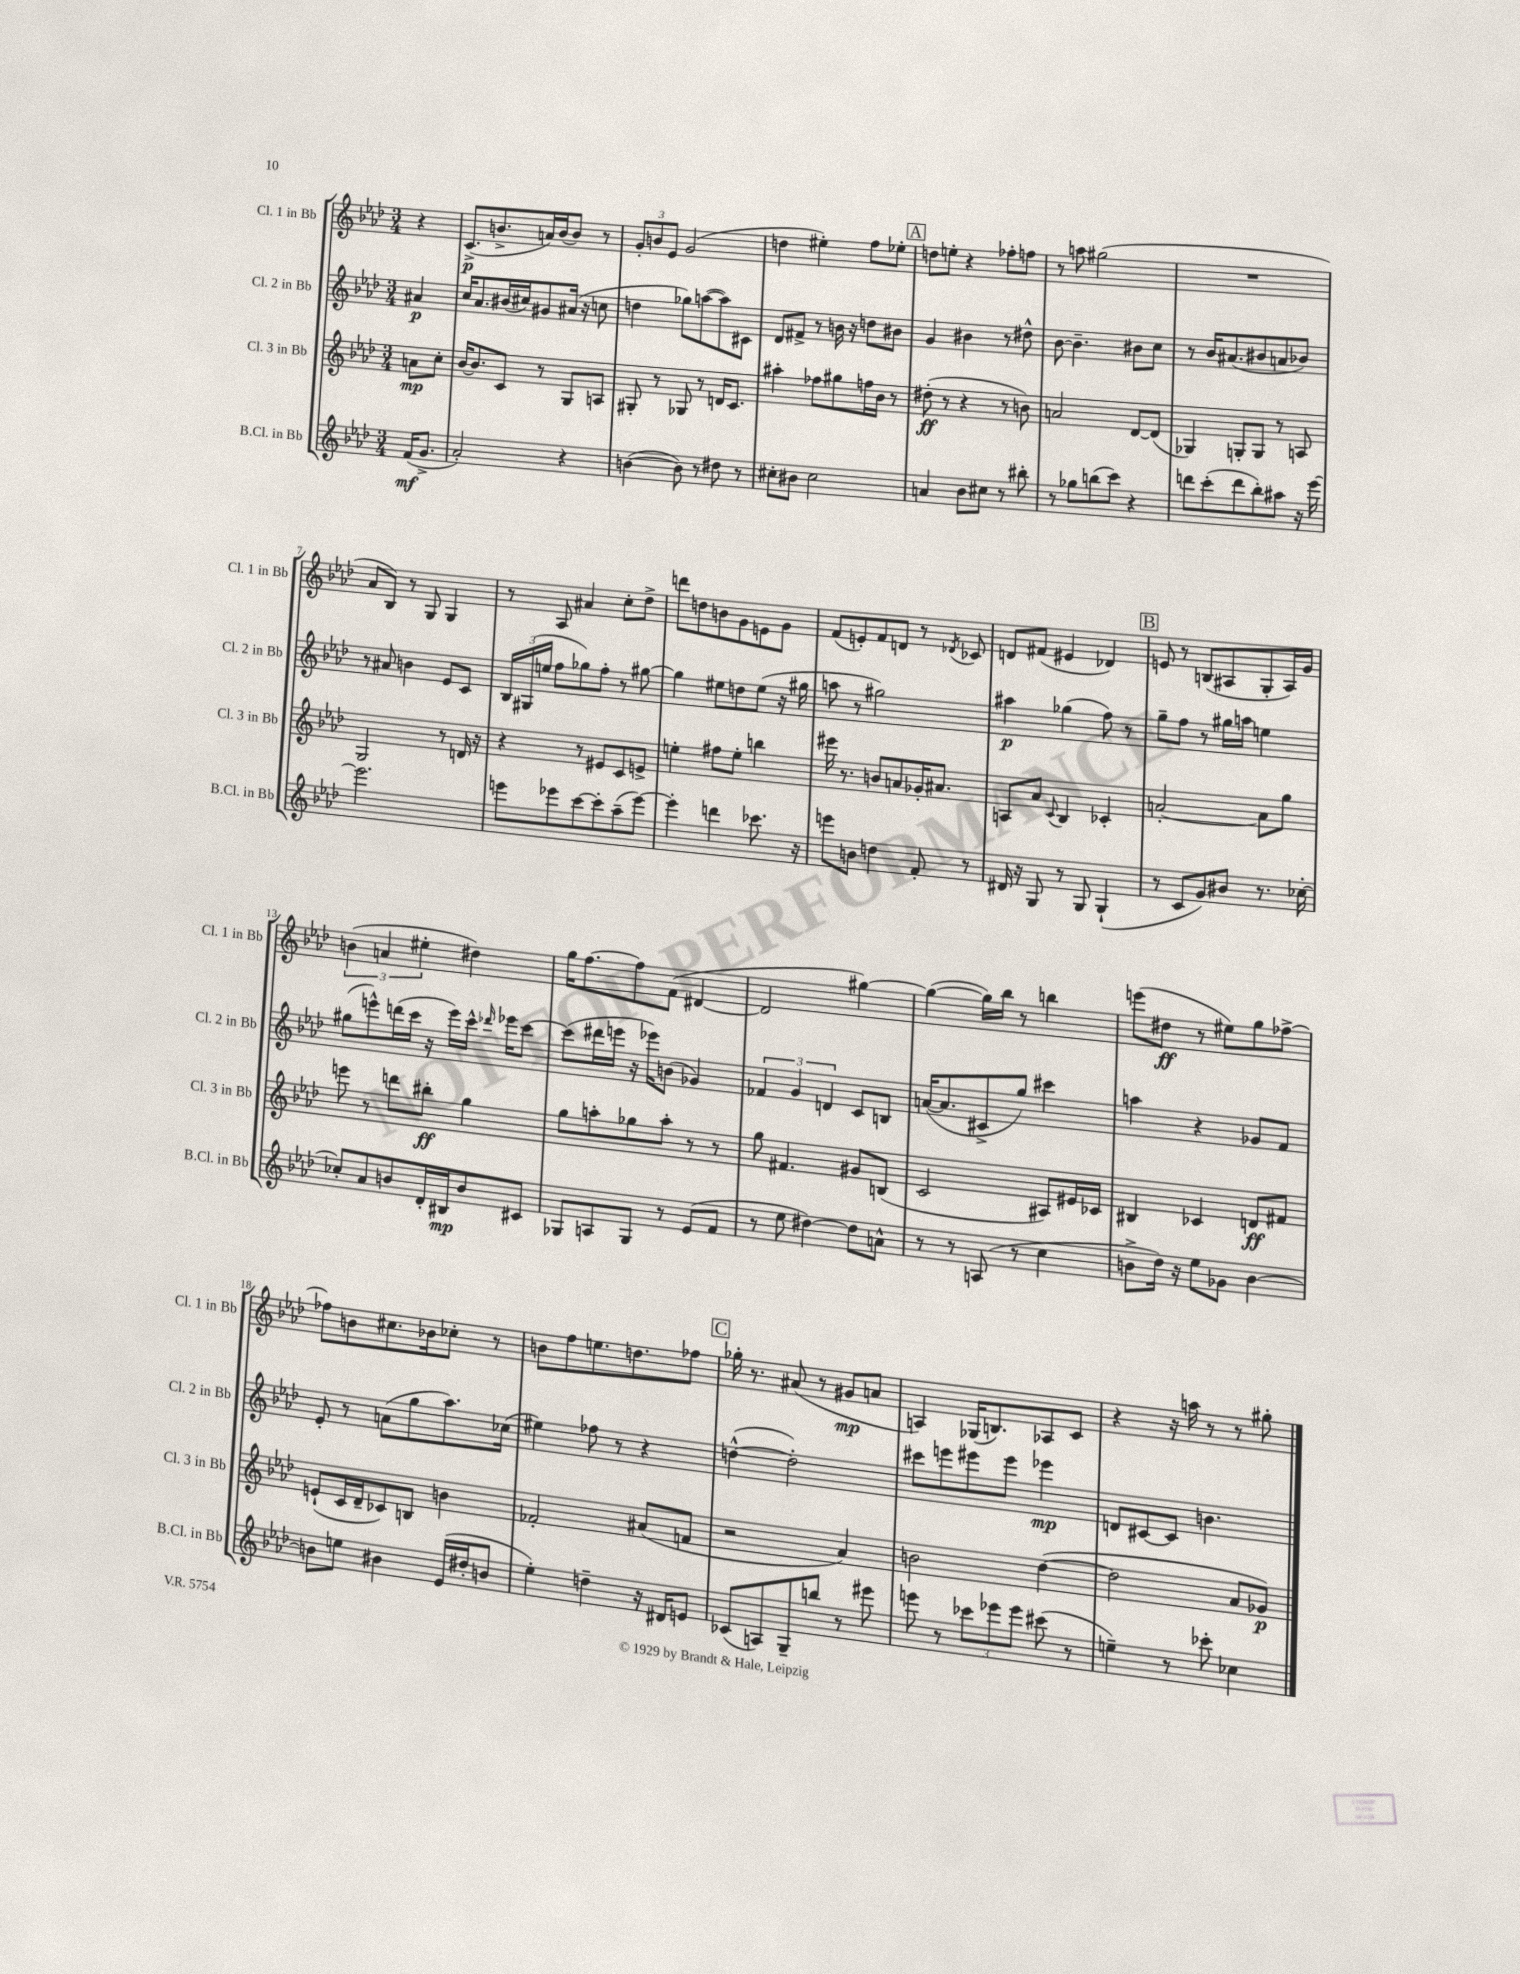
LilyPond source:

<<
\new StaffGroup <<
\new Staff = "s0" \with { instrumentName = "Cl. 1 in Bb" shortInstrumentName = "Cl. 1 in Bb" } {
    \clef treble \key aes \major \numericTimeSignature \time 3/4 \partial 4
    \autoBeamOff r4 |
    c'8.[->\p( b'8.-> a'16) b'16( b'8]) r8 |
    \tuplet 3/2 { g'8[-. b'8 ees'8] } g'2( |
    d''4 eis''4-.) f''8[ ees''8]-. |
    \mark \markup { \box "A" } d''8[ e''8]-. r4 fes''8[-. f''8] |
    r8 a''8 gis''2( |
    R2. |
    aes'8[ bes8]) r8 g8 g4 |
    r8 aes8 ais'4 c''8[-. des''8]-> |
    d'''8[ d''8 b'8 g'8 e'8 g'8] |
    f'8[( e'8-.) f'8 d'8] r8 \acciaccatura { des'8 } ces'8 |
    d'8[ fis'8]( eis'4 des'4) |
    \mark \markup { \box "B" } e'8 r8 b8[( ais8 g8-. ais16) g'16] |
    \tuplet 3/2 { b'4( a'4 eis''4-. } dis''4) |
    g''16[ f''8.~ f''8 f'8]( dis'4~ |
    dis'2 gis''4~) |
    gis''4~( gis''16[) bes''16] r8 b''4 |
    e'''8[( dis''8]\ff r8 eis''8[) g''8 fes''8]~-> |
    fes''8[ b'8 cis''8. bes'16 ces''8]-. r8 |
    b'8[ f''8 e''8. d''8. fes''8] |
    \mark \markup { \box "C" } ges''16-. r8. ais'8( r8 gis'8[\mp a'8] |
    a4) ges16[( b8.) aes8 c'8] |
    r4 r16 a''16 r8 r8 gis''8-. \bar "|." |
}
\new Staff = "s1" \with { instrumentName = "Cl. 2 in Bb" shortInstrumentName = "Cl. 2 in Bb" } {
    \clef treble \key aes \major \numericTimeSignature \time 3/4 \partial 4
    \autoBeamOff ais'4\p |
    c''16[ aes'8. bis'16( cis''16) gis'8 ais'16]( r16 c''8 |
    d''4 ges''8[) a''8~( a''8) cis'8] |
    des'8[ fis'8]-> r8 b'16 r16 d''8[ bis'8] |
    \mark \markup { \box "A" } g'4 bis'4 r8 dis''8-^ |
    bes'8~ bes'4.-- bis'8[ c''8] |
    r8 bes'16[ ais'8.( bis'8 a'8 bes'8]) |
    r8 ais'8 b'4 ees'8[ c'8] |
    \tuplet 3/2 { bes16[ gis16( e''16] } f''8[ ges''8) f''8]-. r8 gis''8~ |
    gis''4 eis''8[ d''8 eis''8]( r16 gis''16 |
    a''8 r8 gis''2) |
    ais''4\p ges''4( f''8) r8 |
    \mark \markup { \box "B" } g''8[-- f''8] r8 gis''16[ a''16] e''4 |
    gis''8[( e'''8-^) d'''16( c'''16] r16 e'''16[) c'''16]-^ \grace { des'''16 } ees'''16[ c'''8]~ |
    c'''8[( dis'''16 e'''16] r16 ees'''16[) b'8]( ges'4) |
    \tuplet 3/2 { fes'4 g'4 d'4 } c'8[ b8] |
    a'16[~( a'8. cis'8-> g''8]) cis'''4 |
    a''4 r4 ges'8[ f'8] |
    ees'8-. r8 a'8[( g''8 aes''8.) ces''16]( |
    eis''4) fes''8 r8 r4 |
    \mark \markup { \box "C" } d''4~-^( d''2-.) |
    cis'''8[ e'''8 eis'''8 eis'''8] ees'''4\mp |
    d'8[ cis'8~ cis'8] b'4. \bar "|." |
}
\new Staff = "s2" \with { instrumentName = "Cl. 3 in Bb" shortInstrumentName = "Cl. 3 in Bb" } {
    \clef treble \key aes \major \numericTimeSignature \time 3/4 \partial 4
    \autoBeamOff a'8[\mp c''8]-. |
    bes'16[~ bes'8. c'8] r8 g8[ a8] |
    gis8-. r8 ges8 r8 d'16[ c'8.] |
    ais''4-. fes''8[ gis''8 f''16 bes'16] r8 |
    \mark \markup { \box "A" } dis''8-.\ff( r8 r4 r8 b'8) |
    a'2 des'8[~ des'8]( |
    ges4) g8[-. g8] r8 a8 |
    g2 r8 d'16 r16 |
    r4 r8 eis'8[ c'8 e'8]-> |
    e''4-. fis''8[ e''8]-. b''4 |
    eis'''16 r8. b'8[ a'8 ges'16-. ais'8.] |
    a8[ aes'8] \appoggiatura { c'8 } bes4 ces'4-. |
    \mark \markup { \box "B" } a'2~-. a'8[ g''8] |
    e'''8 r8 d'''8[ bis''8]-.\ff g''4 |
    g''8[ a''8-. ges''8 a''8]-. r8 r8 |
    g''8 fis'4. gis'8[ b8]( |
    c'2 ais8[) eis'16 ces'16] |
    bis4 ces'4 d'8[\ff fis'8] |
    e'8[-!( c'16 des'16-- ces'8) b8] b'4 |
    fes'2-. ais'8[( f'8] |
    \mark \markup { \box "C" } r2 aes'4) |
    b'2 des''4~( |
    des''2 aes'8[ ges'8]\p) \bar "|." |
}
\new Staff = "s3" \with { instrumentName = "B.Cl. in Bb" shortInstrumentName = "B.Cl. in Bb" } {
    \clef treble \key aes \major \numericTimeSignature \time 3/4 \partial 4
    \autoBeamOff f'16[\mf( g'8.]-> |
    aes'2-.) r4 |
    b'4~( b'8) r8 dis''8 r8 |
    cis''8[-. bis'8] cis''2 |
    \mark \markup { \box "A" } a'4 bes'8[ cis''8] r8 bis''8-. |
    r8 ges''8[ b''8( c'''8]) r4 |
    d'''8[ c'''8-.( d'''8 bes''8-.) ais''8] r16 ees'''16~ |
    ees'''2. |
    e'''8[ ees'''8 c'''8~ c'''8-. aes''8--( ees'''8]~) |
    ees'''4-. d'''4 ces'''8. r16 |
    e'''8[ b'8] d''4 f'8-. r8 |
    dis'16 r16 g8 r8 g8 g4-!( |
    \mark \markup { \box "B" } r8 c'8[ g'8) bis'8] r8. ces''16~-. |
    ces''8[-. aes'8 b'8 des'16-. bis16\mp b'8 cis'8] |
    ges8[ a8 ges8] r8 ees'8[( f'8] |
    r8 ees''8 dis''4~) dis''8[ a'8]-^ |
    r8 r8 a8( r8 c''4 |
    b'8[-> des''16]) r16 ees''8[ ges'8] b'4~ |
    b'8[ e''8] bis'4 ees'16[( dis''16-. b'8] |
    ees''4-.) d''4-- r16 dis'16[ e'8] |
    \mark \markup { \box "C" } ces'8[( a8) g8-- b''8] r8 eis'''8 |
    e'''8 r8 \tuplet 3/2 { ces'''8[ ees'''8 ees'''8] } cis'''8( r8 |
    e''4--) r8 ces'''8-. ces''4 \bar "|." |
}
>>
>>
